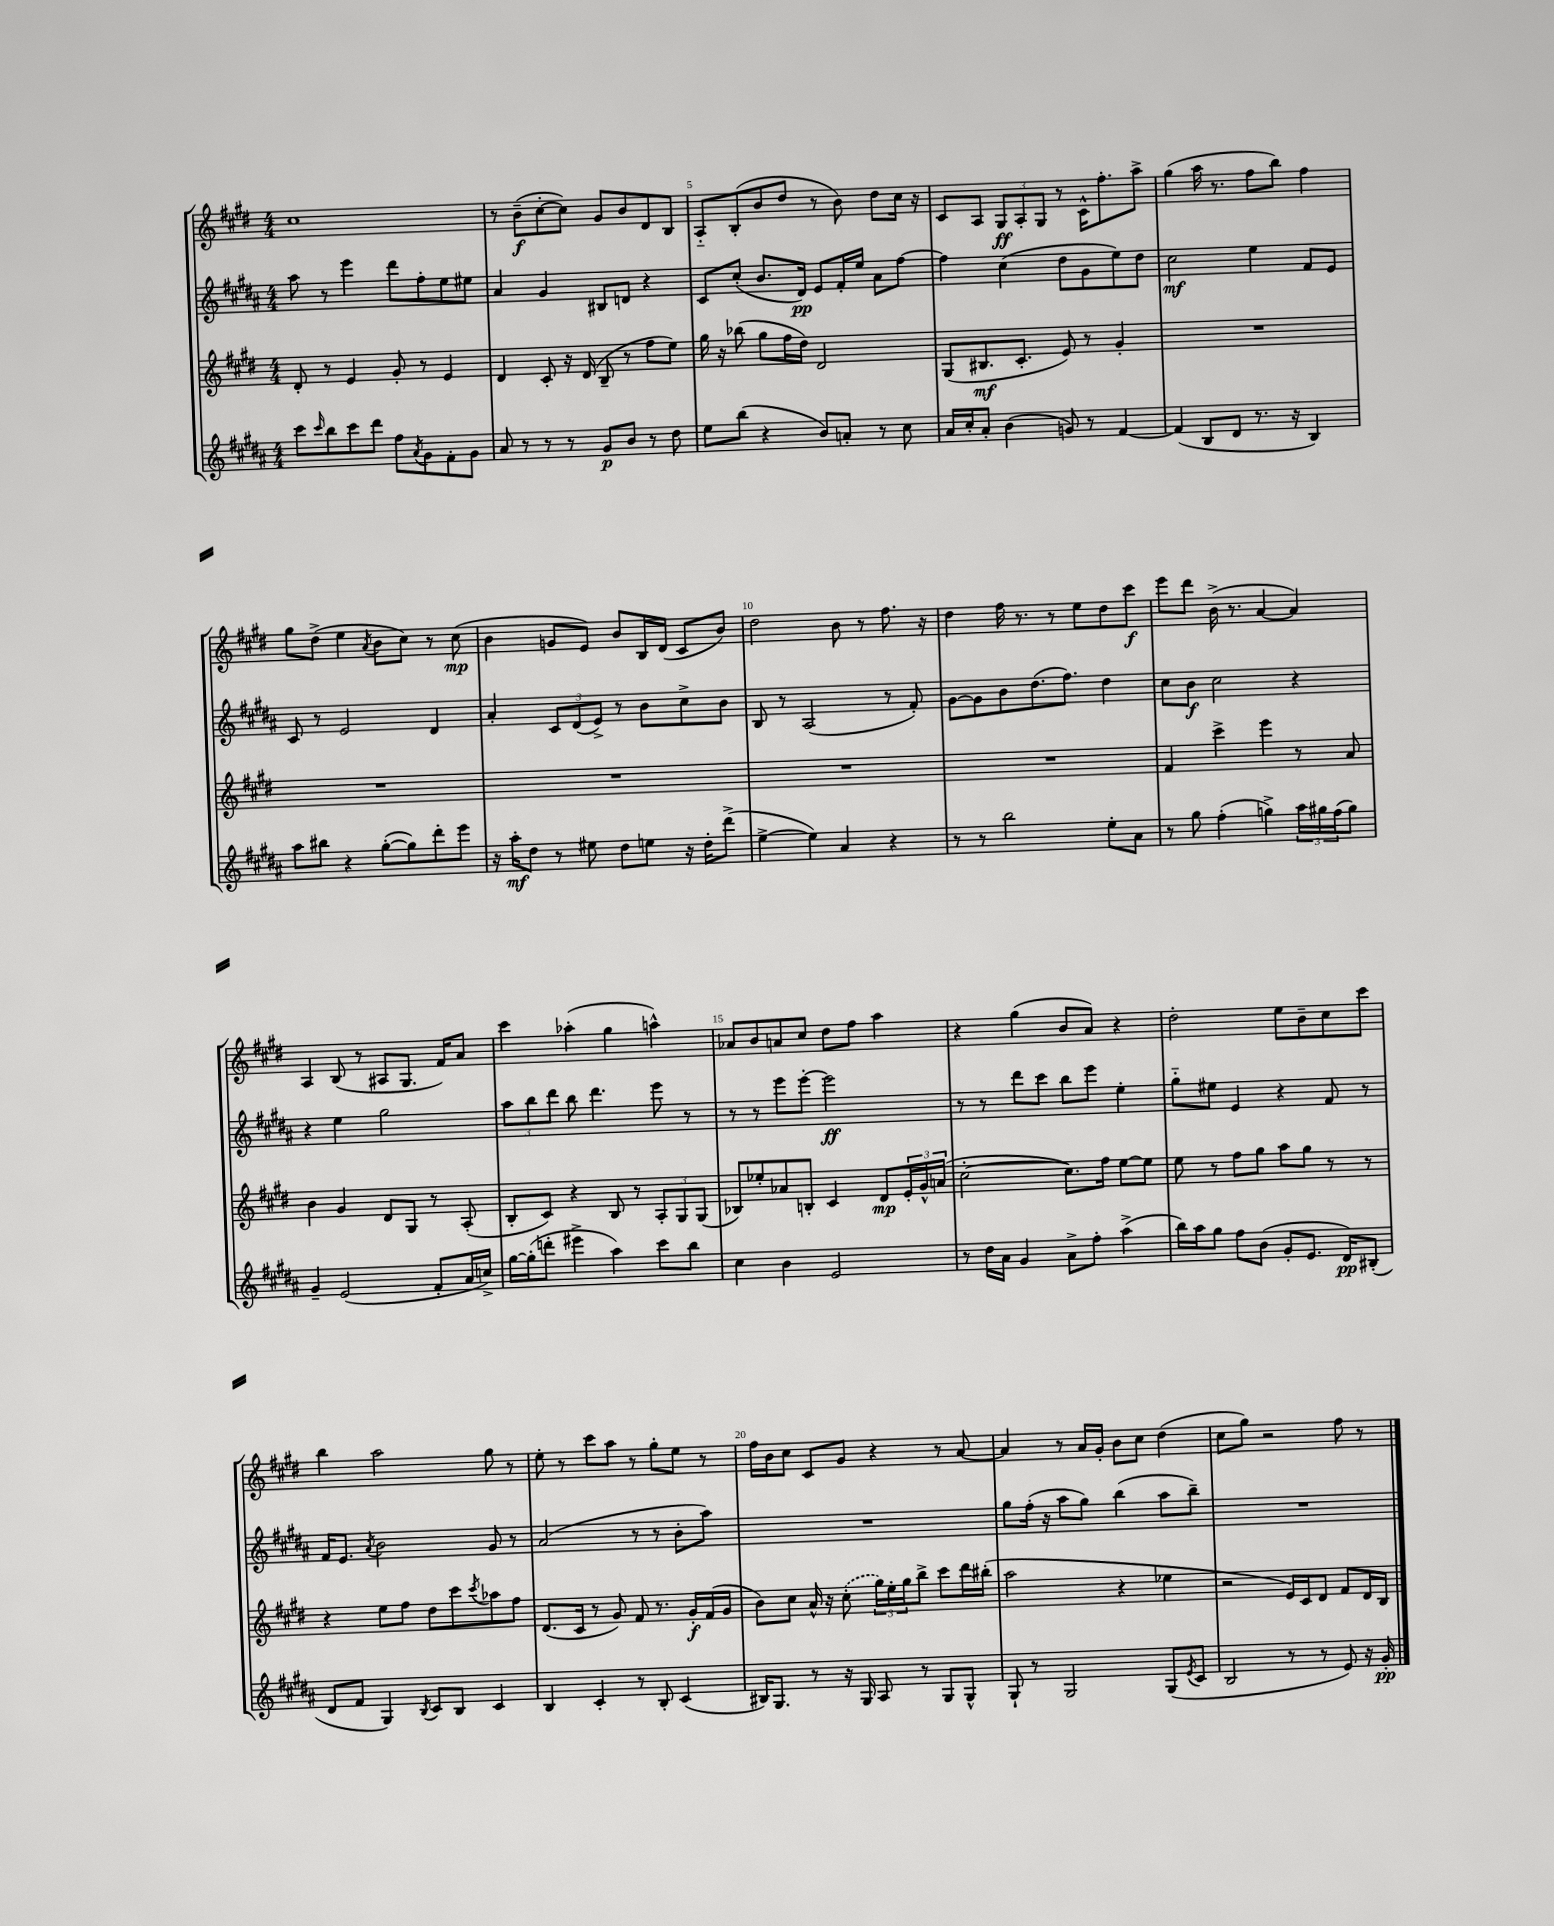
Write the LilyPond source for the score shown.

<<
\new StaffGroup <<
\new Staff = "s0" {
    \clef treble \key e \major \numericTimeSignature \time 4/4
    cis''1 |
    r8 b'8--\f( cis''8~-. cis''8) gis'8 b'8 dis'8 b8 |
    a8-_ b8-.( b'8 dis''8 r8 b'8) dis''8 cis''16 r16 |
    cis'8 a8 \tuplet 3/2 { gis8\ff a8-. gis8 } r8 cis'16-^ fis''8.-. a''8-> |
    gis''4( a''16 r8. fis''8 b''8) fis''4 |
    gis''8 dis''8->( e''4 \acciaccatura { a'8 } b'8 cis''8) r8 cis''8\mp( |
    b'4 g'8 e'8) b'8 b16 dis'16( cis'8 b'8) |
    dis''2 b'8 r8 fis''8. r16 |
    dis''4 fis''16 r8. r8 e''8 dis''8 cis'''8\f |
    e'''8 dis'''8 b'16->( r8. a'4~ a'4) |
    a4 b8( r8 ais8 gis8. fis'16) a'8 |
    cis'''4 aes''4-.( gis''4 a''4-^) |
    aes'8 b'8 a'8 cis''8 dis''8 fis''8 a''4 |
    r4 gis''4( b'8 a'8) r4 |
    dis''2-. e''8 b'8-- cis''8 cis'''8 |
    b''4 a''2 gis''8 r8 |
    e''8-. r8 cis'''8 a''8 r8 gis''8-. e''8 r8 |
    fis''16 b'16 cis''8 cis'8 gis'8 r4 r8 a'8~ |
    a'4 r8 a'16 gis'16-. b'8 cis''8 dis''4( |
    cis''8 gis''8) r2 fis''8 r8 \bar "|." |
}
\new Staff = "s1" {
    \clef treble \key b \major \numericTimeSignature \time 4/4
    ais''8 r8 e'''4 dis'''8 fis''8-. e''8 eis''8 |
    ais'4 gis'4 bis8 d'8 r4 |
    cis'8 cis''8-.( b'8. dis'16\pp) e'8 fis'16-. e''16 ais'8 fis''8~ |
    fis''4 cis''4( dis''8 gis'8 e''8) dis''8 |
    cis''2\mf e''4 fis'8 e'8 |
    cis'8 r8 e'2 dis'4 |
    ais'4-. \tuplet 3/2 { cis'8 dis'8( e'8->) } r8 b'8 cis''8-> b'8 |
    b8 r8 ais2( r8 fis'8-.) |
    gis'8~ gis'8 b'8 dis''8.( fis''8.) dis''4 |
    cis''8 b'8\f cis''2 r4 |
    r4 e''4 gis''2 |
    \tuplet 3/2 { ais''8 b''8 dis'''8 } b''8 dis'''4. e'''8 r8 |
    r8 r8 e'''8 e'''8~-. e'''2\ff |
    r8 r8 dis'''8 cis'''8 b''8 e'''8 e''4-. |
    gis''8-_ eis''8 e'4 r4 fis'8 r8 |
    fis'16 e'8. \acciaccatura { ais'8 } b'2 gis'8 r8 |
    ais'2( r8 r8 b'8-. ais''8) |
    R1 |
    gis''8 fis''16-.( r16 ais''8 gis''8) b''4( ais''8 b''8--) |
    R1 \bar "|." |
}
\new Staff = "s2" {
    \clef treble \key e \major \numericTimeSignature \time 4/4
    dis'8-. r8 e'4 gis'8-. r8 e'4 |
    dis'4 cis'8-. r16 dis'16( b8-- r8 fis''8 e''8) |
    gis''16 r16 bes''8( gis''8 fis''16 dis''16) dis'2 |
    gis8( bis8.\mf cis'8.-. e'8) r8 gis'4-. |
    R1 |
    R1 |
    R1 |
    R1 |
    R1 |
    fis'4 cis'''4-> e'''4 r8 a'8 |
    b'4 gis'4 dis'8 gis8 r8 a8-.( |
    b8-. cis'8) r4 b8 r8 \tuplet 3/2 { a8-. gis8 gis8( } |
    bes8) ees''8-. aes'8 b8-. cis'4 dis'8\mp \tuplet 3/2 { e'16-. gis'16-^ a'16( } |
    cis''2~-. cis''8.) fis''16 e''8~ e''8 |
    e''8 r8 fis''8 gis''8 a''8 gis''8 r8 r8 |
    r4 e''8 fis''8 dis''8 cis'''8 \acciaccatura { cis'''8 } aes''8 fis''8 |
    dis'8.( cis'16 r8 gis'8) fis'8 r8. gis'16-.\f fis'16( gis'16 |
    b'8) cis''8 a'16-^ r16 \once \slurDashed cis''8-.( \tuplet 3/2 { gis''16) e''16-. gis''16 } b''8-> cis'''8 dis'''16 bis''16-.( |
    a''2 r4 ees''4 |
    r2 e'16) cis'16 dis'8 fis'8 dis'16 b16 \bar "|." |
}
\new Staff = "s3" {
    \clef treble \key b \major \numericTimeSignature \time 4/4
    cis'''8 \grace { cis'''16 } b''8 cis'''8 dis'''8 fis''8 \acciaccatura { ais'8 } gis'8 fis'8-. gis'8 |
    ais'8 r8 r8 r8 gis'8\p b'8 r8 dis''8 |
    e''8 b''8( r4 b'8) a'8-. r8 cis''8 |
    ais'16 cis''16-. ais'8-. b'4( g'8) r8 fis'4~ |
    fis'4( b8 dis'8 r8. r16 b4) |
    ais''8 bis''8 r4 gis''8~-.( gis''8) dis'''8-. e'''8 |
    r16 ais''16-.\mf dis''8 r8 eis''8 dis''8 e''8 r16 dis''16-. dis'''8->( |
    e''4~-> e''4) ais'4 r4 |
    r8 r8 b''2 e''8-. ais'8 |
    r8 gis''8 fis''4-.( g''4->) \tuplet 3/2 { ais''16 gis''16 fis''16( } gis''8) |
    gis'4-- e'2( fis'8-. ais'16 c''16->) |
    gis''16~ gis''16-.( d'''8-. eis'''4-> ais''4) cis'''8 b''8 |
    cis''4 b'4 e'2 |
    r8 dis''16 ais'16 gis'4 ais'8-> fis''8-. ais''4->( |
    b''16) ais''16 gis''8 fis''8 b'8( gis'8-. e'8. dis'16\pp) bis8-.( |
    dis'8 fis'8 gis4) \acciaccatura { b8 } cis'8 b8 cis'4 |
    b4 cis'4-. r8 b8-. cis'4( |
    bis16) gis8. r8 r16 gis16 ais8 r8 gis8 gis8-^ |
    gis8-! r8 gis2 gis8( \acciaccatura { e'8 } cis'8 |
    b2 r8 r8 e'8) r16 gis'16-.\pp \bar "|." |
}
>>
>>
\layout { \context { \Score currentBarNumber = #3 \override BarNumber.break-visibility = ##(#f #t #t) barNumberVisibility = #(every-nth-bar-number-visible 5) } }
